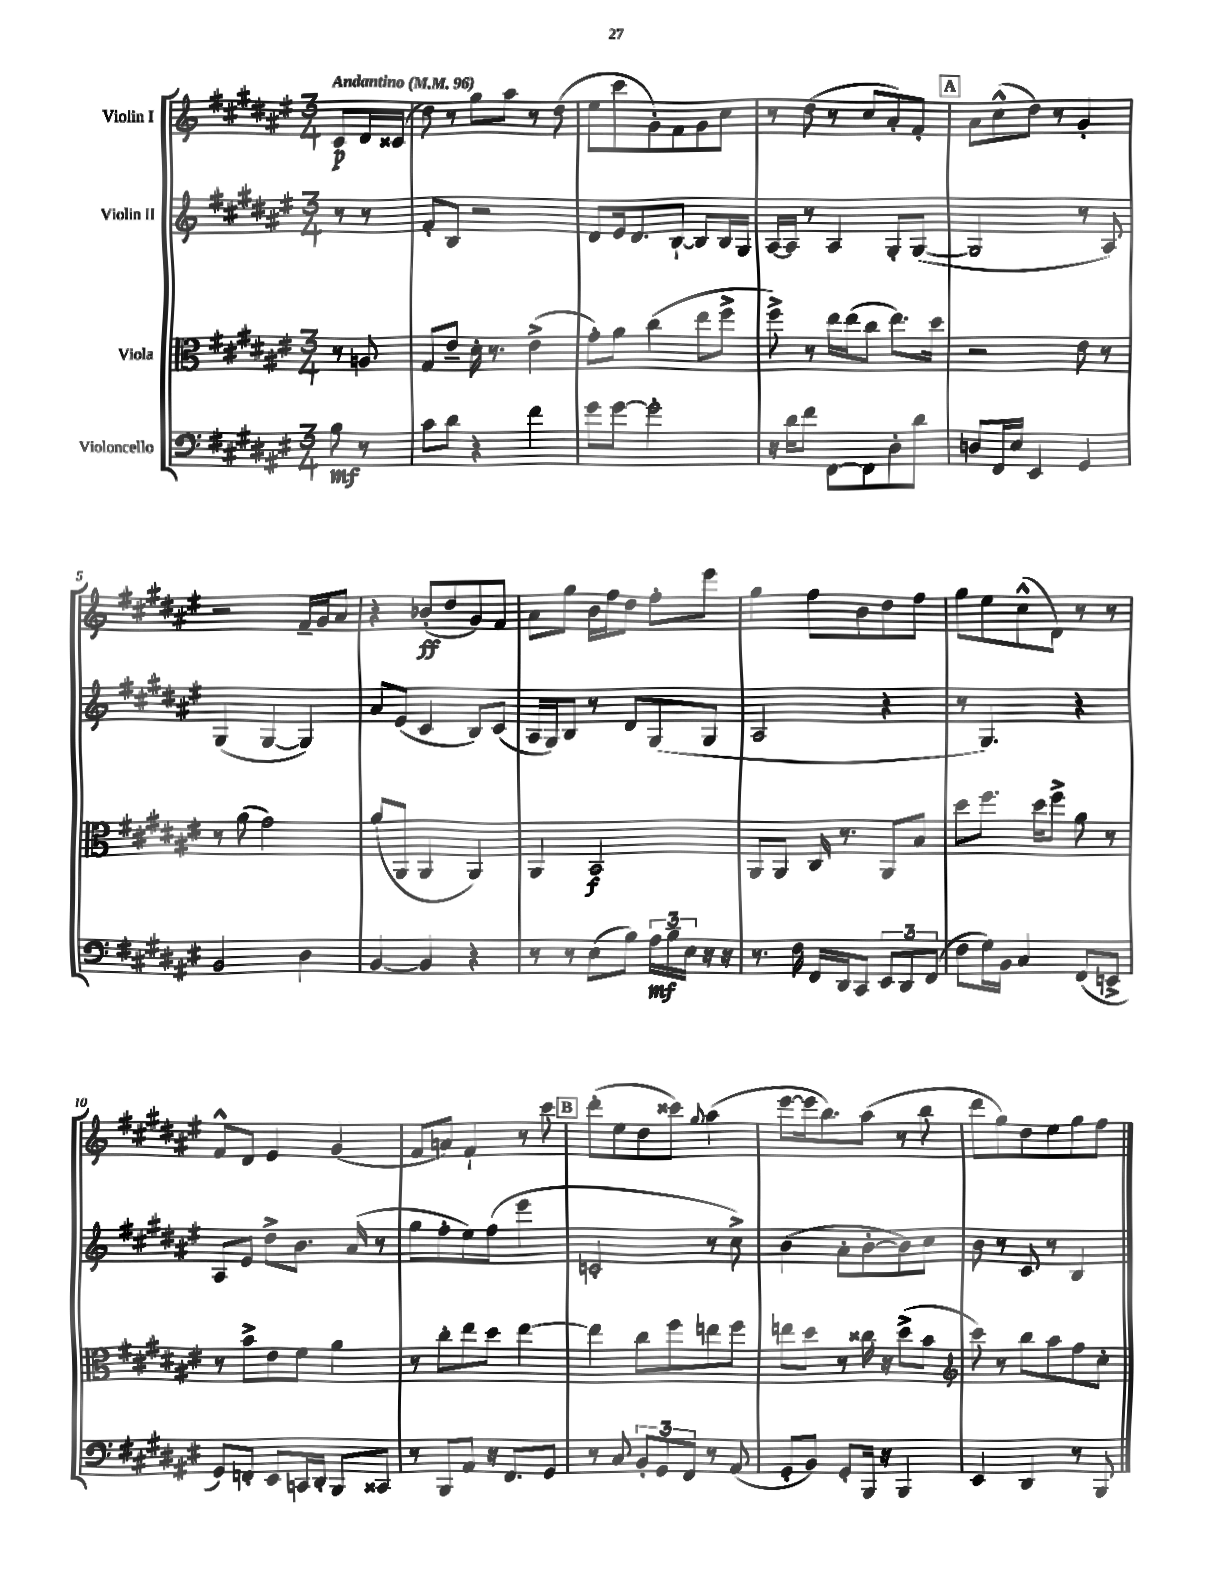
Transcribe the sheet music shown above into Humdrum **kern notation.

**kern	**dynam	**kern	**dynam	**kern	**kern	**dynam
*part4	*part4	*part3	*part3	*part2	*part1	*part1
*staff4	*staff4	*staff3	*staff3	*staff2	*staff1	*staff1
*I"Violoncello	*	*I"Viola	*	*I"Violin II	*I"Violin I	*
*clefF4	*	*clefC3	*	*clefG2	*clefG2	*
*k[f#c#g#d#a#e#]	*	*k[f#c#g#d#a#e#]	*	*k[f#c#g#d#a#e#]	*k[f#c#g#d#a#e#]	*
*M3/4	*	*M3/4	*	*M3/4	*M3/4	*
*MM96	*	*MM96	*	*MM96	*MM96	*
=	=	=	=	=	=	=
!	!	!	!	!	!LO:TX:a:B:t=Andantino	!
8B\	mf	8r	.	8r	8c#/L	p
8r	.	8An/	.	8r	16d#/L	.
.	.	.	.	.	(16c##X/JJ	.
=1	=1	=1	=1	=1	=1	=1
8c#\L	.	8G#/L	.	8f#'/L	8dd#\)	.
8d#\J	.	8e#~/J	.	8B/J	8r	.
4r	.	16d#'\	.	2r	8gg#\L	.
.	.	8.r	.	.	.	.
.	.	.	.	.	8aa#\J	.
4f#\	.	(4e#^\	.	.	8r	.
.	.	.	.	.	(8dd#\	.
=2	=2	=2	=2	=2	=2	=2
8g#\L	.	8g#'\L)	.	8d#/L	8ee#\L	.
[8g#\J	.	8a#\J	.	16e#/k	8ccc#\	.
.	.	.	.	8.d#/	.	.
2g#'\]	.	(4cc#\	.	.	8g#'\)	.
.	.	.	.	[8B`/J	8f#\	.
.	.	8ee#\L	.	8B/L]	8g#\	.
.	.	8ff#^\J	.	16B/L	8cc#\J	.
.	.	.	.	16G#/JJ	.	.
=3	=3	=3	=3	=3	=3	=3
16r	.	8ff#^\)	.	[16A#/LL	8r	.
16d#\KL	.	.	.	16A#/JJ]	.	.
8f#\J	.	8r	.	8r	(8dd#\	.
[8FF#\L	.	16ee#\LL	.	4A#/	8r	.
.	.	(16ee#\J	.	.	.	.
8FF#\]	.	8cc#\J	.	.	8cc#/L	.
8D#'\	.	8.ee#\L)	.	8G#'/L	8a#'/)	.
8d#\J	.	.	.	([8G#/J	8f#'/J	.
.	.	16dd#\Jk	.	.	.	.
!!LO:REH:place=s1:t=A
=4	=4	=4	=4	=4	=4	=4
8Dn/L	.	2r	.	2G#/]	8a#\L	.
16FF#/L	.	.	.	.	(8cc#^^\	.
16E#/JJ	.	.	.	.	.	.
4EE#/	.	.	.	.	8dd#\J)	.
.	.	.	.	.	8r	.
4GG#/	.	8e#\	.	8r	4g#'/	.
.	.	8r	.	8A#/)	.	.
!!LO:LB:g=z
=5	=5	=5	=5	=5	=5	=5
2BB/	.	8r	.	(4G#/	2r	.
.	.	(8a#\	.	.	.	.
.	.	2g#\)	.	[4G#/	.	.
4D#\	.	.	.	4G#/])	16f#~/LL	.
.	.	.	.	.	16g#/J	.
.	.	.	.	.	8a#/J	.
=6	=6	=6	=6	=6	=6	=6
[4BB/	.	(8a#/L	.	8a#/L	4r	.
.	.	8AA#/J	.	(8e#/J	.	.
4BB/]	.	4AA#/	.	4c#/	(8b-X'/L	ff
.	.	.	.	.	8dd#/	.
4r	.	4AA#/)	.	8B/L)	8g#/)	.
.	.	.	.	(8c#/J	8f#/J	.
=7	=7	=7	=7	=7	=7	=7
8r	.	4AA#/	.	16A#/LL	8a#\L	.
.	.	.	.	16G#/J)	.	.
8r	.	.	.	8B/J	8gg#\J	.
(8E#\L	.	2BB/	f	8r	16b\LL	.
.	.	.	.	.	16ff#\J	.
8B\J)	.	.	.	8d#/L	8dd#\J	.
24A#\LL	mf	.	.	(8G#/	8ff#'\L	.
24B~\	.	.	.	.	.	.
24E#\JJ	.	.	.	.	.	.
16r	.	.	.	8G#/J	8eee#\J	.
16r	.	.	.	.	.	.
=8	=8	=8	=8	=8	=8	=8
8.r	.	8AA#/L	.	2A#/	4gg#\	.
.	.	8AA#/J	.	.	.	.
16F#\	.	.	.	.	.	.
16FF#/LL	.	16C#/	.	.	8ff#\L	.
16DD#/J	.	8.r	.	.	.	.
8CC#/J	.	.	.	.	8b\	.
12EE#/L	.	8AA#/L	.	4r	8dd#\	.
12DD#/	.	.	.	.	.	.
.	.	8B/J	.	.	8ff#\J	.
(12FF#/J	.	.	.	.	.	.
=9	=9	=9	=9	=9	=9	=9
8F#\L	.	8dd#\L	.	8r	8gg#\L	.
16G#\L)	.	8.ff#\J	.	4.G#/)	8ee#\	.
16BB\JJ	.	.	.	.	.	.
4C#/	.	.	.	.	(8cc#^^\	.
.	.	16dd#\KL	.	.	.	.
.	.	8ff#^\J	.	.	8d#\J)	.
(8FF#/L	.	8a#\	.	4r	8r	.
8EEn^/J	.	8r	.	.	8r	.
!!LO:LB:g=z
=10	=10	=10	=10	=10	=10	=10
8GG#/L)	.	8r	.	8A#/L	8f#^^/L	.
8FFn'/J	.	8b^\L	.	8e#/J	8d#/J	.
8EE#/L	.	8e#\	.	8dd#^\L	4e#/	.
16CCn/L	.	8f#\J	.	8.b\J	.	.
16DD#'/JJ	.	.	.	.	.	.
8BBB/L	.	4a#\	.	.	(4g#/	.
.	.	.	.	(16a#/	.	.
8CC##X/J	.	.	.	8r	.	.
=11	=11	=11	=11	=11	=11	=11
8r	.	8r	.	8gg#\L	8f#/L	.
8BBB/L	.	8cc#'\L	.	8ff#'\	8an/J)	.
8AA#/J	.	8ee#\	.	8ee#\)	4f#`/	.
16r	.	8dd#\J	.	(8ff#\J	.	.
8.FF#/L	.	.	.	.	.	.
.	.	[4ee#\	.	4eee#\	8r	.
8GG#/J	.	.	.	.	8ccc#\	.
!!LO:REH:place=s1:t=B
=12	=12	=12	=12	=12	=12	=12
8r	.	4ee#\]	.	2cn'/	(8ddd#'\L	.
8C#/	.	.	.	.	8ee#\	.
12BB'/L	.	8cc#\L	.	.	8dd#\	.
12GG#/	.	.	.	.	.	.
.	.	8ff#\	.	.	8ccc##X\J)	.
12FF#/J	.	.	.	.	.	.
.	.	.	.	.	8qqgg#/	.
8r	.	8een\	.	8r	(4aa#\	.
(8AA#/	.	8ff#\J	.	8cc#^\)	.	.
=13	=13	=13	=13	=13	=13	=13
8GG#'/L	.	8een\L	.	(4b\	[8eee#\L	.
8BB/J)	.	8dd#\J	.	.	16eee#\k]	.
.	.	.	.	.	8.bb\)	.
8GG#'/L	.	8r	.	8a#'\L	.	.
16BBB/Jk	.	16cc##X\	.	[8b'\	(8aa#\J	.
16r	.	16r	.	.	.	.
4BBB/	.	(8dd#^\L	.	8b\])	8r	.
.	.	8b\J	.	8cc#\J	8bb\	.
=14	=14	=14	=14	=14	=14	=14
*	*	*clefG2	*	*	*	*
4EE#/	.	8ccc#\)	.	8b\	8ddd#\L	.
.	.	8r	.	8r	8gg#\)	.
4DD#/	.	8bb\L	.	8c#/	8dd#\	.
.	.	8aa#\	.	8r	8ee#\	.
8r	.	8ff#\	.	4B/	8gg#\	.
8BBB/	.	8cc#'\J	.	.	8ff#\J	.
==	==	==	==	==	==	==
*-	*-	*-	*-	*-	*-	*-
